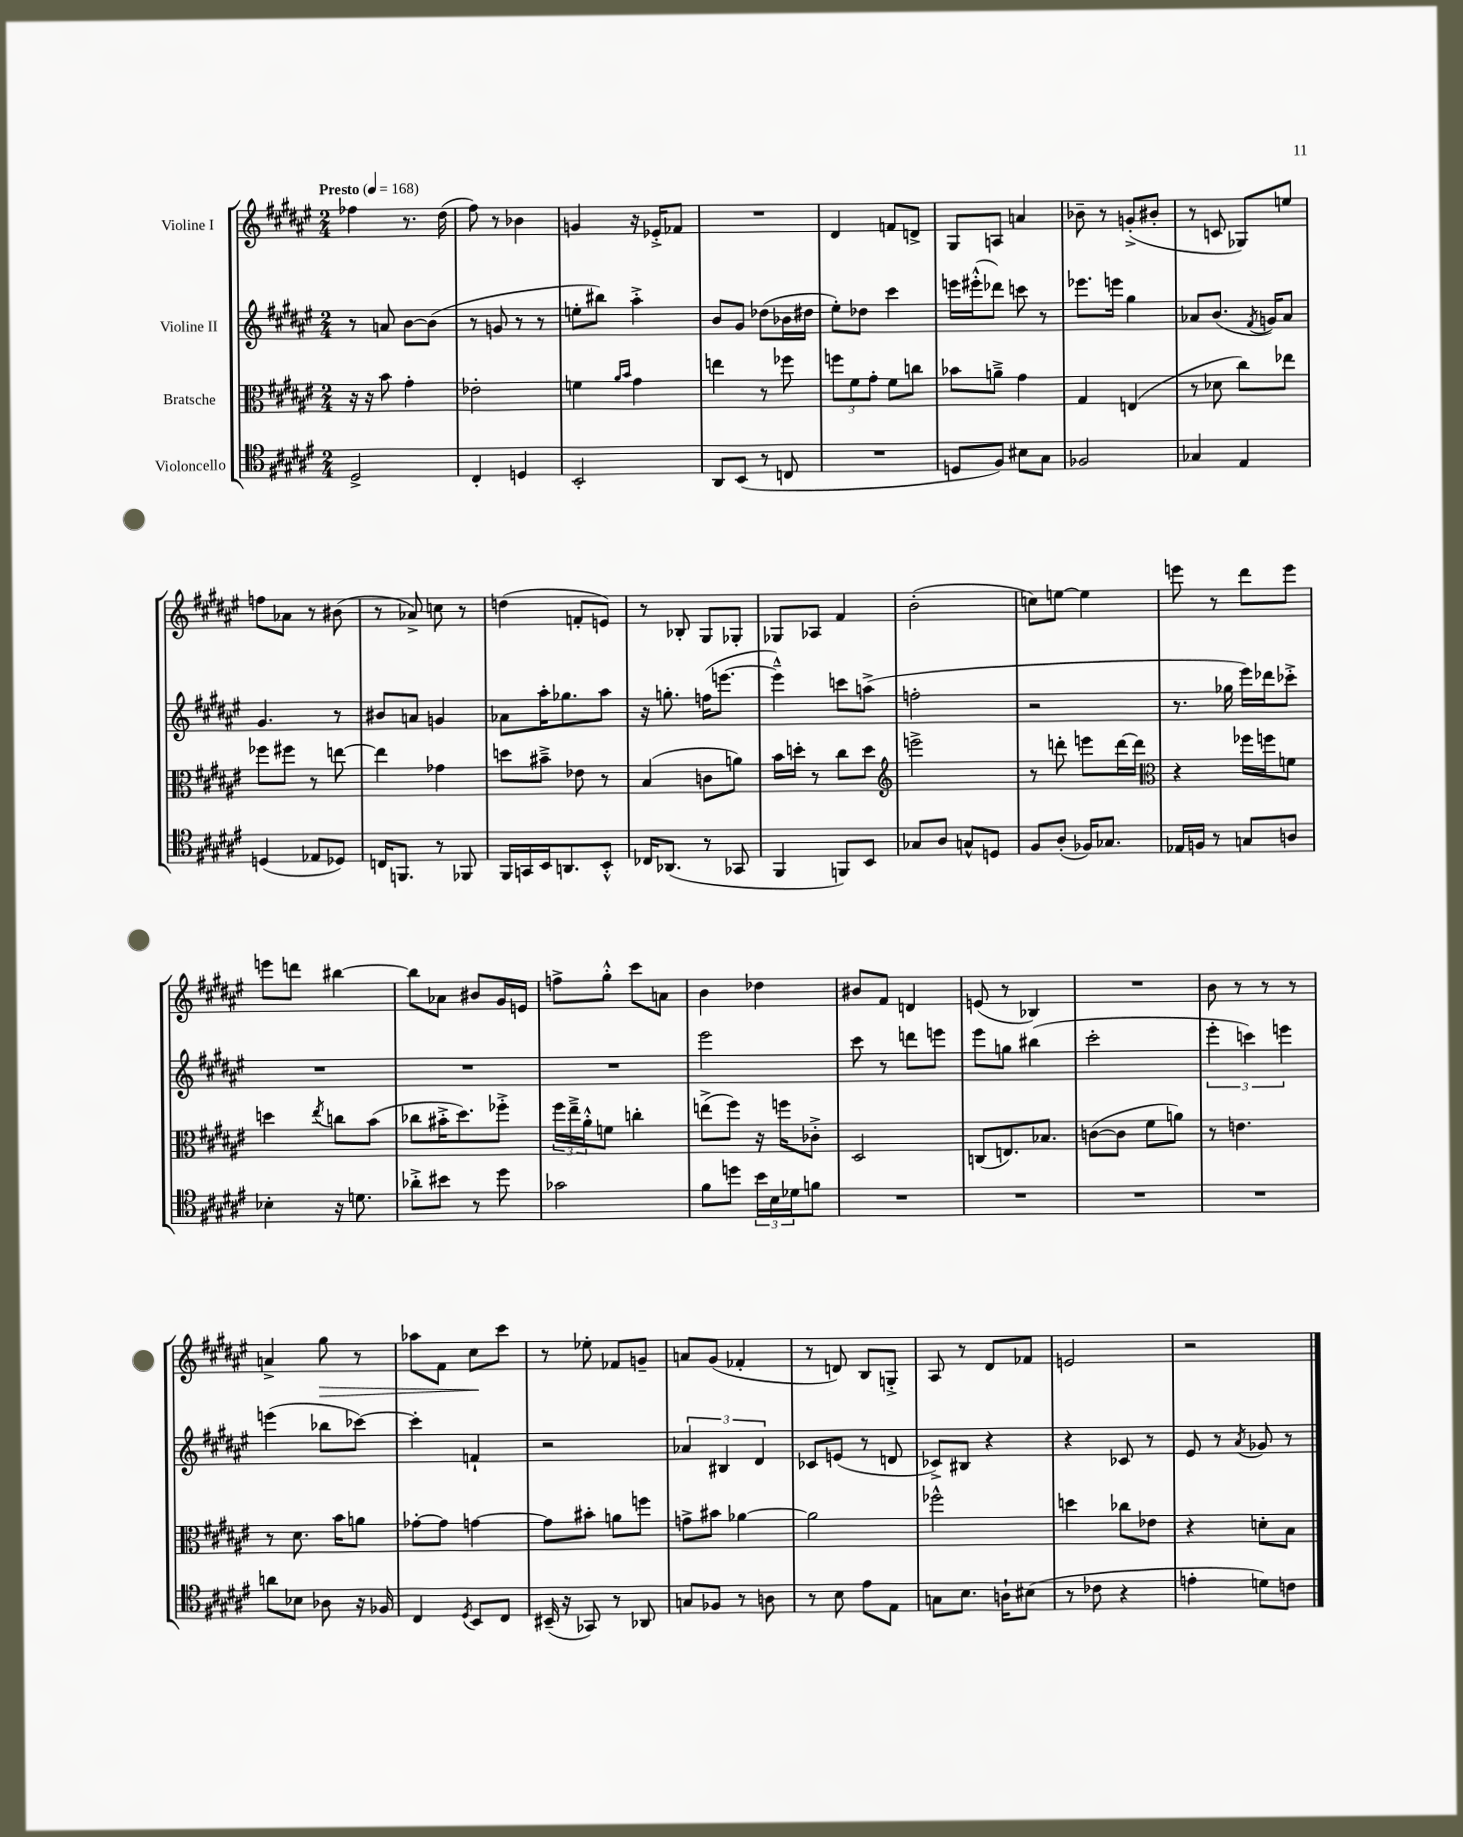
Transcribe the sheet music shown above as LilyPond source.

<<
\new StaffGroup <<
\new Staff = "s0" \with { instrumentName = "Violine I" } {
    \clef treble \key fis \major \numericTimeSignature \time 2/4 \tempo "Presto" 4 = 168
    fes''4 r8. dis''16( |
    fis''8) r8 bes'4 |
    g'4 r16 ees'16-.-> fes'8 |
    R2 |
    dis'4 f'8 d'8-> |
    gis8 a8 a'4 |
    bes'8-- r8 g'8-.->( bis'8-. |
    r8 c'8 ges8) e''8 |
    f''8 aes'8 r8 bis'8( |
    r8 aes'8->) c''8 r8 |
    d''4( f'8-. e'8) |
    r8 bes8-. gis8 ges8-. |
    ges8 aes8 fis'4 |
    b'2-.( |
    c''8) e''8~ e''4 |
    e'''8 r8 dis'''8 e'''8 |
    e'''8 d'''8 bis''4~ |
    bis''8 aes'8 bis'8 gis'16 e'16 |
    f''8-> gis''8-.-^ cis'''8 a'8 |
    b'4 des''4 |
    bis'8 fis'8 d'4 |
    e'8( r8 bes4) |
    R2 |
    b'8 r8 r8 r8 |
    a'4-> gis''8\> r8 |
    aes''8 fis'8 cis''8\! cis'''8 |
    r8 ees''8-. fes'8 g'8-- |
    a'8 gis'8( fes'4-. |
    r8 d'8) b8 g8-.-> |
    ais8 r8 dis'8 fes'8 |
    e'2 |
    r2 \bar "|." |
}
\new Staff = "s1" \with { instrumentName = "Violine II" } {
    \clef treble \key fis \major \numericTimeSignature \time 2/4
    r8 a'8 b'8~ b'8( |
    r8 g'8 r8 r8 |
    e''8-. bis''8) ais''4-.-> |
    b'8 gis'8 des''8( bes'16 dis''16 |
    eis''8-.) des''8 cis'''4 |
    e'''16 eis'''16-.-^( des'''8) c'''8 r8 |
    ees'''8. e'''16 gis''4 |
    aes'8 b'8.( \acciaccatura { fis'8 } g'16) aes'8 |
    gis'4. r8 |
    bis'8 a'8 g'4 |
    aes'8 ais''16-. ges''8. ais''8 |
    r16 g''8.-. f''16( e'''8.~ |
    e'''4---^) c'''8 a''8->( |
    f''2-. |
    r2 |
    r8. ges''16 eis'''16) des'''16 ces'''8-.-> |
    R2 |
    R2 |
    R2 |
    eis'''2 |
    cis'''8 r8 d'''8 e'''8 |
    eis'''8 g''8 bis''4( |
    cis'''2-. |
    \tuplet 3/2 { eis'''4-. c'''4) e'''4 } |
    e'''4( bes''8 ces'''8~) |
    ces'''4-. f'4-! |
    r2 |
    \tuplet 3/2 { aes'4 bis4 dis'4 } |
    ces'8 e'8( r8 d'8 |
    ces'8->) bis8 r4 |
    r4 ces'8 r8 |
    eis'8 r8 \acciaccatura { ais'8 } ges'8 r8 \bar "|." |
}
\new Staff = "s2" \with { instrumentName = "Bratsche" } {
    \clef alto \key fis \major \numericTimeSignature \time 2/4
    r16 r16 b'8 gis'4-. |
    ees'2-. |
    f'4 \grace { ais'16 b'16 } gis'4 |
    e''4 r8 fes''8 |
    \tuplet 3/2 { f''8 fis'8 gis'8-. } fis'8 c''8 |
    bes'8 a'8---> gis'4 |
    gis4 e4( |
    r8 des'8 cis''8) ees''8 |
    fes''8 fis''8 r8 e''8~ |
    e''4 ges'4 |
    d''8 bis'8---> ees'8 r8 |
    b4( c'8 a'8) |
    b'16 d''16-. r8 cis''8 d''8 |
    \clef treble e'''2-> |
    r8 d'''8-. e'''8 d'''16~ d'''16 |
    \clef alto r4 fes''16 f''16 f'8 |
    d''4 \acciaccatura { eis''8 } c''8 b'8( |
    ces''8 bis'16-.-> dis''8.) fes''8-.-> |
    \tuplet 3/2 { fis''16 eis''16---> ais'16-.-^ } f'8 c''4-. |
    e''8->( fis''8) r16 f''16 ces'8-.-> |
    dis2 |
    c8( e8.) bes8. |
    c'8~( c'8 fis'8 a'8) |
    r8 e'4. |
    r8 dis'8. b'16 a'8 |
    ges'8~-. ges'8 g'4~ |
    g'8 bis'8-. a'8 f''8 |
    g'8-> bis'8 aes'4~ |
    aes'2 |
    fes''2-^ |
    d''4 ces''8 ees'8 |
    r4 d'8-. b8 \bar "|." |
}
\new Staff = "s3" \with { instrumentName = "Violoncello" } {
    \clef tenor \key fis \major \numericTimeSignature \time 2/4
    dis2-> |
    cis4-. d4 |
    b,2-. |
    ais,8 b,8( r8 c8 |
    R2 |
    d8 fis8) bis8 gis8 |
    fes2 |
    ges4 eis4 |
    d4( ees8 des8) |
    c16 f,8. r8 fes,8 |
    fis,16 g,16 b,16 a,8. b,8-.-^ |
    ces16 aes,8.( r8 ges,8 |
    fis,4 f,8) b,8 |
    ges8 ais8 g8-^ d8 |
    fis8 ais8-.( fes16) ges8. |
    ees16 f16 r8 g8 a8 |
    bes4-. r16 d'8. |
    aes'8-.-> bis'8 r8 dis''8 |
    ges'2 |
    fis'8 d''8 \tuplet 3/2 { b'16 b16 des'16 } f'8 |
    R2 |
    R2 |
    R2 |
    R2 |
    a'8 bes8 aes8 r16 fes16 |
    cis4 \acciaccatura { dis8 } b,8 cis8 |
    bis,16--( r16 ges,8) r8 aes,8 |
    g8 fes8 r8 a8 |
    r8 b8 eis'8 eis8 |
    g8 b8. a16-! bis8( |
    r8 ces'8 r4 |
    e'4-. d'8) c'8 \bar "|." |
}
>>
>>
\layout { \context { \Score \remove "Bar_number_engraver" } }
